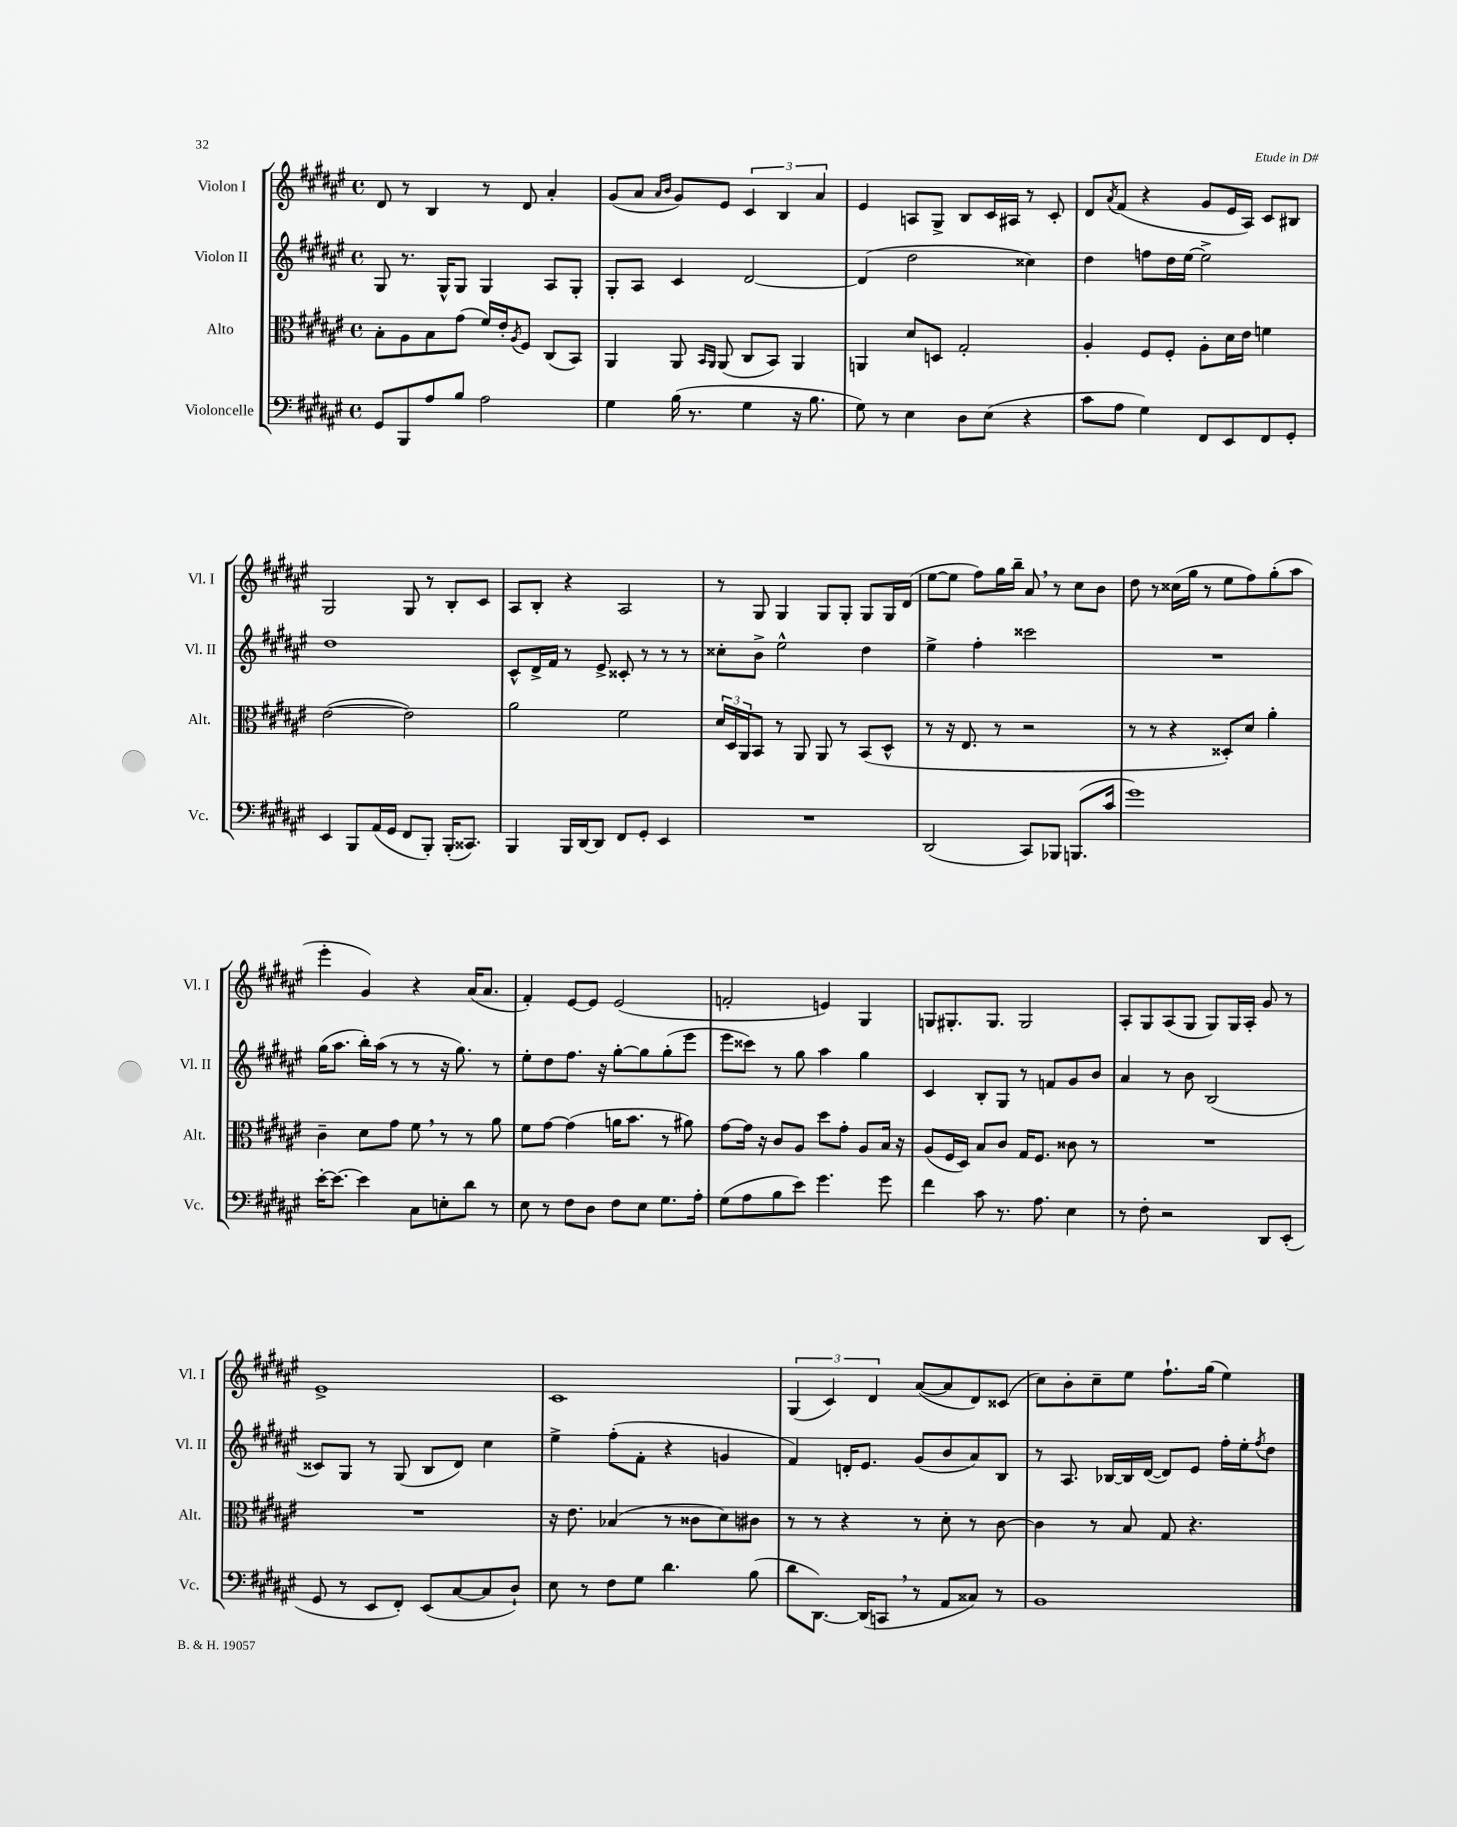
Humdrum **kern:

**kern	**kern	**kern	**kern
*staff4	*staff3	*staff2	*staff1
*clefF4	*clefC3	*clefG2	*clefG2
*k[f#c#g#d#a#e#]	*k[f#c#g#d#a#e#]	*k[f#c#g#d#a#e#]	*k[f#c#g#d#a#e#]
*M4/4	*M4/4	*M4/4	*M4/4
*met(c)	*met(c)	*met(c)	*met(c)
8GG#	8B'	8G#	8d#
8BBB	8A#	8.r	8r
8A#	8B	.	4B
.	.	16G#^^	.
8B	(8g#	8G#	.
2A#	16f#)	4G#	8r
.	16e#'	.	.
.	8qA#	.	.
.	8F#	.	8d#
.	(8C#	8A#	4a#'
.	8BB)	8G#'	.
=	=	=	=
4G#	4AA#	8G#'	(8g#
.	.	8A#	8a#
.	.	.	16qqa#
.	.	.	16qqb
(16B	8AA#	4c#	8g#)
8.r	.	.	.
.	16qqBB	.	.
.	16qqAA#	.	.
.	(8AA#	.	8e#
4G#	8C#	[2d#	6c#
.	8BB)	.	.
.	.	.	6B
16r	4AA#	.	.
8.B	.	.	.
.	.	.	6a#
=	=	=	=
8G#)	4AA	(4d#]	4e#
8r	.	.	.
4E#	8d#	2dd#	8A
.	8D	.	8G#^
8D#	2G#'	.	8B
(8E#	.	.	16c#
.	.	.	16A#
4r	.	4cc##)	8r
.	.	.	8c#'
=	=	=	=
8c#	4A#'	4dd#	8d#
.	.	.	8qa#
8A#	.	.	(8f#
4G#)	8F#	8ff	4r
.	8F#'	16dd#	.
.	.	[16ee#	.
8FF#	8A#'	2ee#^]	8g#
8EE#	16d#	.	16e#
.	16e#	.	16A#)
8FF#	4f	.	8c#
8GG#'	.	.	8B#
=	=	=	=
4EE#	([2e#	1dd#	2G#
8BBB	.	.	.
(16AA#	.	.	.
16GG#	.	.	.
8FF#	2e#])	.	8G#
8BBB')	.	.	8r
(16BBB'	.	.	8B'
8.CC##)	.	.	.
.	.	.	8c#
=	=	=	=
4BBB	2a#	8c#^^	8A#
.	.	16d#^	8B'
.	.	16f#	.
16BBB	.	8r	4r
[16DD#	.	.	.
8DD#]	.	8e#^	.
8FF#	2f#	8c##'	2A#
8GG#'	.	8r	.
4EE#	.	8r	.
.	.	8r	.
=	=	=	=
1r	24d#	8cc##'	8r
.	24D#	.	.
.	24AA#	.	.
.	8BB	8b^	8G#
.	8r	2ee#^^	4G#
.	8AA#	.	.
.	8AA#	.	8G#
.	8r	.	8G#'
.	(8BB	4dd#	8G#
.	8D#^^	.	16G#
.	.	.	(16d#
=	=	=	=
(2DD#	8r	4ee#^	[8ee#
.	16r	.	8ee#]
.	8.E#	.	.
.	.	4ff#'	8ff#)
.	8r	.	16gg#
.	.	.	16bb~
8CC#)	2r	2ccc##	8a#
8BBB-	.	.	8r
(8.BBB	.	.	8cc#
.	.	.	8b
16c#	.	.	.
=	=	=	=
1g#)	8r	1r	8dd#
.	8r	.	8r
.	4r	.	(16cc##
.	.	.	16gg#
.	.	.	8r
.	8D##')	.	8ee#
.	8d#	.	8ff#)
.	4a#'	.	(8gg#'
.	.	.	8aa#
=	=	=	=
[16e#'	4c#~	(16gg#	4eee#'
8.e#_	.	8.aa#	.
4e#]	8d#	16bb')	4g#)
.	.	(16aa#	.
.	8g#	8r	.
8C#	8f#	8r	4r
8E'	8r	16r	.
.	.	8.gg#)	.
8d#	8r	.	(16a#
.	.	.	8.a#
8r	8a#	8r	.
=	=	=	=
8E#	8f#	8ee#'	4f#')
8r	[8g#	8dd#	.
8F#	(4g#]	8.ff#	[8e#
8D#	.	.	8e#]
.	.	16r	.
8F#	16a	[8gg#'	(2e#
.	8.b	.	.
8E#	.	8gg#]	.
8.G#	8r	(8gg#'	.
.	8a#)	8eee#	.
16A#'	.	.	.
=	=	=	=
(8G#	[8g#	8eee#	2f'
8A#	16g#]	8ccc##)	.
.	16r	.	.
8B	8c#	8r	.
8e#)	8A#	8gg#	.
4.g#	8dd#	4aa#	4e)
.	8g#'	.	.
.	8A#	4gg#	4G#
8g#	16B	.	.
.	16r	.	.
=	=	=	=
4f#	(8A#	4c#	8G
.	16F#	.	8.G#'
.	16D#)	.	.
8c#	8B	8B'	.
.	.	.	8.G#
8.r	8c#	8G#	.
.	16G#	8r	2G#
8.A#	8.F#	.	.
.	.	8f	.
4E#	8c##	8g#	.
.	8r	8b	.
=	=	=	=
8r	1r	4a#	8A#'
8F#'	.	.	8G#
2r	.	8r	(8A#
.	.	8b	8G#
.	.	(2B	8G#)
.	.	.	16G#
.	.	.	16A#'
8DD#	.	.	8g#
(8EE#'	.	.	8r
=	=	=	=
8GG#	1r	8c##)	1e#^
8r	.	8G#	.
8EE#	.	8r	.
8FF#')	.	(8G#	.
(8EE#	.	8B	.
[8C#	.	8d#)	.
8C#]	.	4cc#	.
8D#`)	.	.	.
=	=	=	=
8E#	16r	4ee#^	1c#
.	8.e#	.	.
8r	.	.	.
8F#	(4B-	(8ff#'	.
8G#	.	8f#'	.
4.d#	8r	4r	.
.	8c##	.	.
.	8d#)	4g	.
(8B	8c#	.	.
=	=	=	=
8d#	8r	4f#)	(6G#
[8.DD#)	8r	.	.
.	.	.	6c#)
.	4r	16d'	.
(16DD#]	.	8.e#	.
.	.	.	6d#
8CC	.	.	.
8r	8r	(8g#	([8a#
8AA#	8d#'	8b	8a#]
8C##)	8r	8a#)	8d#)
8r	[8c#	8B	(8c##
=	=	=	=
1BB	4c#]	8r	8cc#)
.	.	8.A#	8b'
.	8r	.	8cc#~
.	.	[16B-	.
.	8B	16B-]	8ee#
.	.	([16d#	.
.	8G#	8d#])	8.ff#`
.	4.r	8e#	.
.	.	.	(16gg#
.	.	16ff#'	4ee#)
.	.	16ee#'	.
.	.	8qff#	.
.	.	8dd#	.
==	==	==	==
*-	*-	*-	*-
